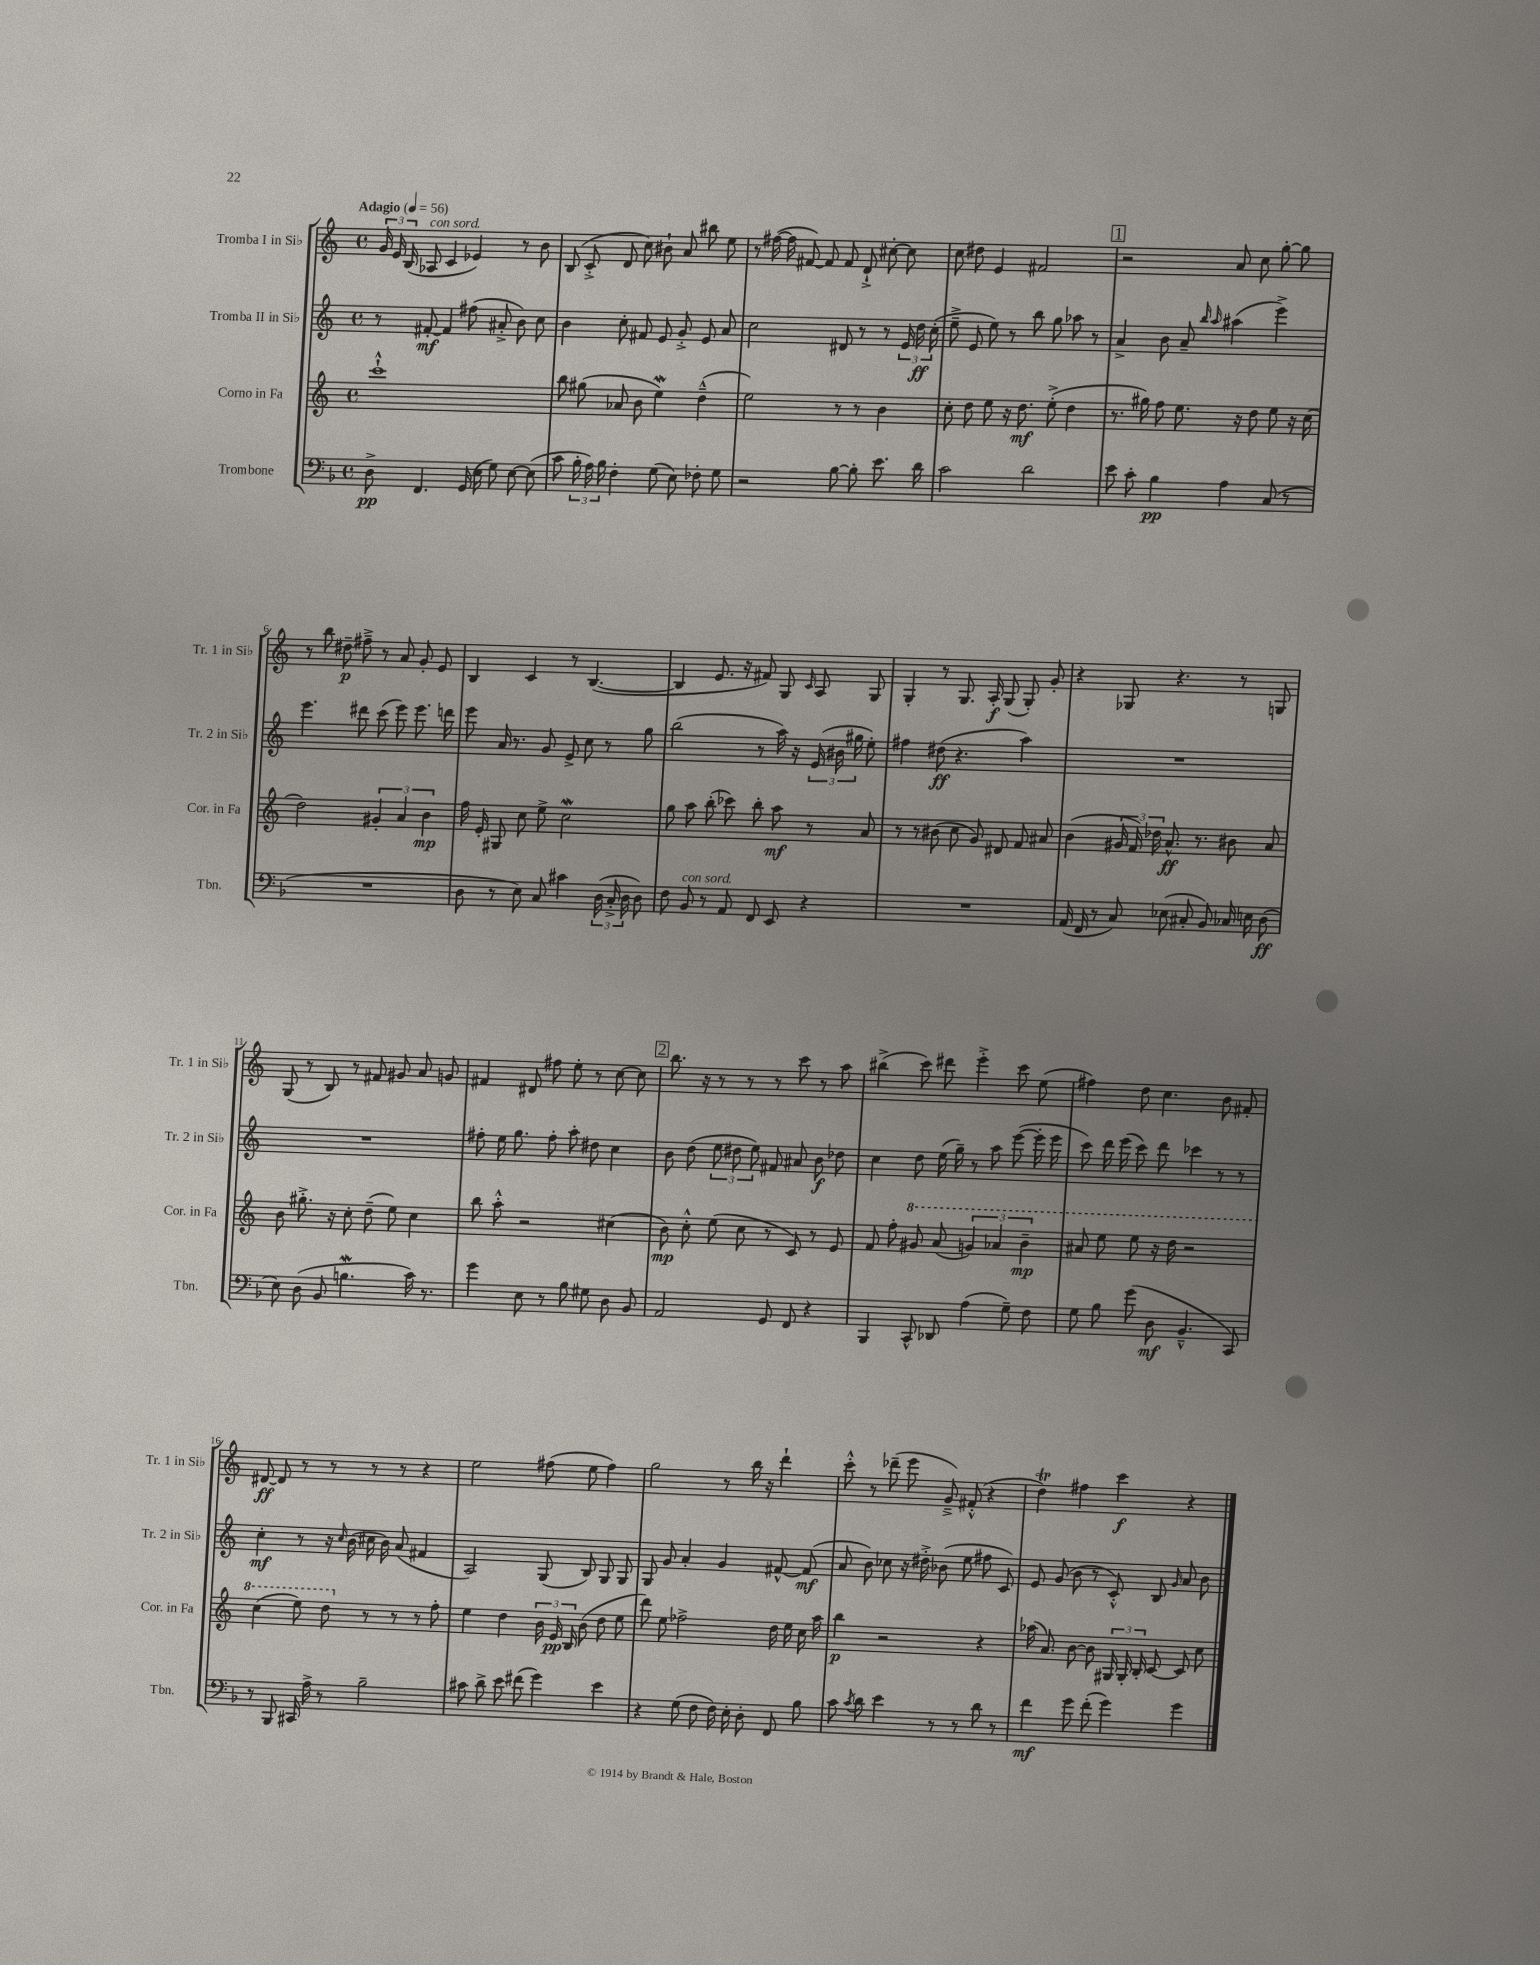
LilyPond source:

<<
\new StaffGroup <<
\new Staff = "s0" \with { instrumentName = "Tromba I in Sib" shortInstrumentName = "Tr. 1 in Sib" } {
    \clef treble \key c \major \defaultTimeSignature \time 4/4 \tempo "Adagio" 4 = 56
    \autoBeamOff \tuplet 3/2 { g'16 e'16 b16( } aes8^\markup { \italic "con sord." } c'4 ees'4) r8 b'8 |
    b8( c'8-.-> d'8 c''8) bis'8-! a'8 bis''8 e''8 |
    r8 fis''16~( fis''16 fis'8~) fis'8 fis'8 d'8-!-> cis''8~-. cis''8 |
    c''8 dis''8 e'4 fis'2 |
    \mark \markup { \box "1" } r2 a'8 c''8 g''8~-. g''8 |
    r8 b''8 dis''8--\p fis''8---> r8 a'8 g'8-. e'8 |
    b4 c'4 r8 b4.~( |
    b4 e'8. r16 fis'8) g8 \grace { c'16 } a8 g8 |
    g4-. r8 g8. a16-.\f g8( g8-.) g'8-. |
    r4 ges8 r4. r8 g8 |
    g8( r8 b8) r8 fis'8 gis'8 a'8 g'8 |
    fis'4 dis'8 fis''8 e''8-. r8 c''8~ c''8 |
    \mark \markup { \box "2" } b''8. r16 r8 r8 r8 c'''8 r8 a''8 |
    bis''4->( c'''8) dis'''8 e'''4-.-> c'''8 e''8( |
    fis''4) d''8 c''4. b'8 fis'8-. |
    dis'8~\ff dis'8 r8 r8 r8 r8 r4 |
    e''2 fis''8( e''8 fis''4) |
    g''2 r8 b''16 r16 d'''4-! |
    c'''8-.-^ r8 des'''8--( e'''8 g'8--->) fis'8-.-^( r4 |
    d''4\trill) fis''4 c'''4\f r4 \bar "|." |
}
\new Staff = "s1" \with { instrumentName = "Tromba II in Sib" shortInstrumentName = "Tr. 2 in Sib" } {
    \clef treble \key c \major \defaultTimeSignature \time 4/4
    \autoBeamOff r8 fis'8~-.\mf fis'4 fis''8( ais'8-.-> b'8) c''8 |
    b'4 c''8-. fis'8 e'8 g'8-.-> e'8 a'8 |
    c''2 dis'8 r8 r8 \tuplet 3/2 { e'16 d''16\ff c''16-.( } |
    e''8---> e'8 e''8) r8 b''8 g''8 aes''8 r8 |
    \mark \markup { \box "1" } a'4-> b'8 a'8-- \grace { b''16 a''16 } ais''4( e'''4->) |
    e'''4. dis'''8 c'''8( e'''8) e'''8. d'''16 |
    e'''8 a'16 r8. g'8 e'8-> c''8 r8 g''8 |
    b''2( r8 a''16) r16 \tuplet 3/2 { e'16( bis'16 gis''16 } e''8-.) |
    fis''4 dis''8\ff( r4. a''4) |
    R1 |
    R1 |
    fis''8-. e''16 g''8. fis''8-. a''8-. dis''8 c''4 |
    \mark \markup { \box "2" } b'8 d''8( \tuplet 3/2 { e''8 dis''8 e''8) } fis'8 ais'8 b'8\f des''8 |
    c''4 d''8 e''16( g''16--) r8 a''8 e'''8~( e'''16-. e'''16 |
    c'''8) d'''16 e'''16( c'''8) d'''8 ces'''4 r8 r8 |
    c''4-.\mf r8 r16 \grace { c''16 } b'16( cis''16 b'16) a'8( fis'4 |
    a2) g8( b8) g8 g8 |
    g8 g'8 a'4-. g'4 fis'8~-^ fis'8\mf( |
    a'8 b'8) ces''8 r16 dis''16-.-> bes'8( e''8 fis''8 c'8) |
    e'8 g'8( b'8 r8 c'8-.-^) b8 \grace { g'16 } a'8 b'8 \bar "|." |
}
\new Staff = "s2" \with { instrumentName = "Corno in Fa" shortInstrumentName = "Cor. in Fa" } {
    \clef treble \key c \major \defaultTimeSignature \time 4/4
    \autoBeamOff c'''1-!-^ |
    b''8 gis''8( aes'8 b'8 e''4\mordent) d''4---^( |
    e''2) r8 r8 b'4 |
    c''8-. d''8 e''8 r16 d''8.\mf e''8-.->( d''4 |
    \mark \markup { \box "1" } r8. gis''16) f''8 e''8. r16 d''8 e''8 r16 c''16( |
    d''2) \tuplet 3/2 { gis'4-. a'4 b'4\mp } |
    f''16 e'16-. gis8 c''8 e''8-> c''2\mordent |
    g''8 a''8 b''8-.( ces'''8) b''8-. a''8\mf r8 a'8 |
    r8 r8 bis'8( c''8 g'8) dis'8 f'8 ais'8 |
    b'4( \tuplet 3/2 { gis'16 f'16) des''16 } a'8.-^\ff r8. bis'8 a'8 |
    b'8 gis''8.-.-> r16 c''8-. d''8--( e''8) c''4 |
    b''8 a''8-.-^ r2 cis''4( |
    \mark \markup { \box "2" } b'8\mp) c''8-.-^ e''8( c''8 r8 c'8) r8 e'8 |
    f'8 f''8-. \ottava #1 gis''8 a''8( \tuplet 3/2 { g''4) aes''4 b''4--\mp } |
    ais''8 e'''8 e'''8 r16 d'''16 r2 |
    c'''4( e'''8) d'''8 \ottava #0 r8 r8 r8 f''8-. |
    e''4 d''4 \tuplet 3/2 { b'16 e'16\pp b16 } b'8( d''8 e''8 |
    d'''8) e''8 fes''2-> d''16 e''16 c''16 a''16 |
    b''4\p r2 r4 |
    aes''16( a'8.) b'8~ b'8 \tuplet 3/2 { gis16 gis16-. b16-. } c'8~ c'8 c''8 \bar "|." |
}
\new Staff = "s3" \with { instrumentName = "Trombone" shortInstrumentName = "Tbn." } {
    \clef bass \key f \major \defaultTimeSignature \time 4/4
    \autoBeamOff d8->\pp f,4. g,16( e16 g8) e8~ e8( |
    c'8 \tuplet 3/2 { bes16-. a16) bes16 } f4-. g8( e8) fes8-. g8 |
    r2 bes8~ bes8-. e'8. d'16 |
    c'2 d'2 |
    \mark \markup { \box "1" } e'8 c'8-. bes4\pp a4 c8( r8 |
    R1 |
    d8 r8 e8) c8 cis'4 \tuplet 3/2 { d16( c16-.-> d16 } d8) |
    f8 bes,8^\markup { \italic "con sord." } r8 a,8 f,8 e,8 r4 |
    R1 |
    a,16( f,16 r8 c8) ees8( cis8-. bes,8) ces16 e16 d8\ff( |
    e8) d8( bes,8 b4.\mordent c'16) r8. |
    g'4 e8 r8 bes8 gis8 d8 bes,8 |
    \mark \markup { \box "2" } a,2 g,8 f,8 r4 |
    bes,,4 c,8-^ des,8 a4( g8--) f8 |
    g8 bes8 g'8( d8\mf bes,4.---^ c,8) |
    r8 bes,,8 cis,16 a16-> r8 bes2-- |
    cis'8 d'8-> e'8 fis'8( g'4) e'4 |
    r4 g8( f8 f16) e16-. d8-. f,8 bes8 |
    c'8 \acciaccatura { c'8 } d'8 e'4 r8 r8 d'8 r8 |
    f'4\mf g'8 f'8-.( g'4) g'4 \bar "|." |
}
>>
>>
